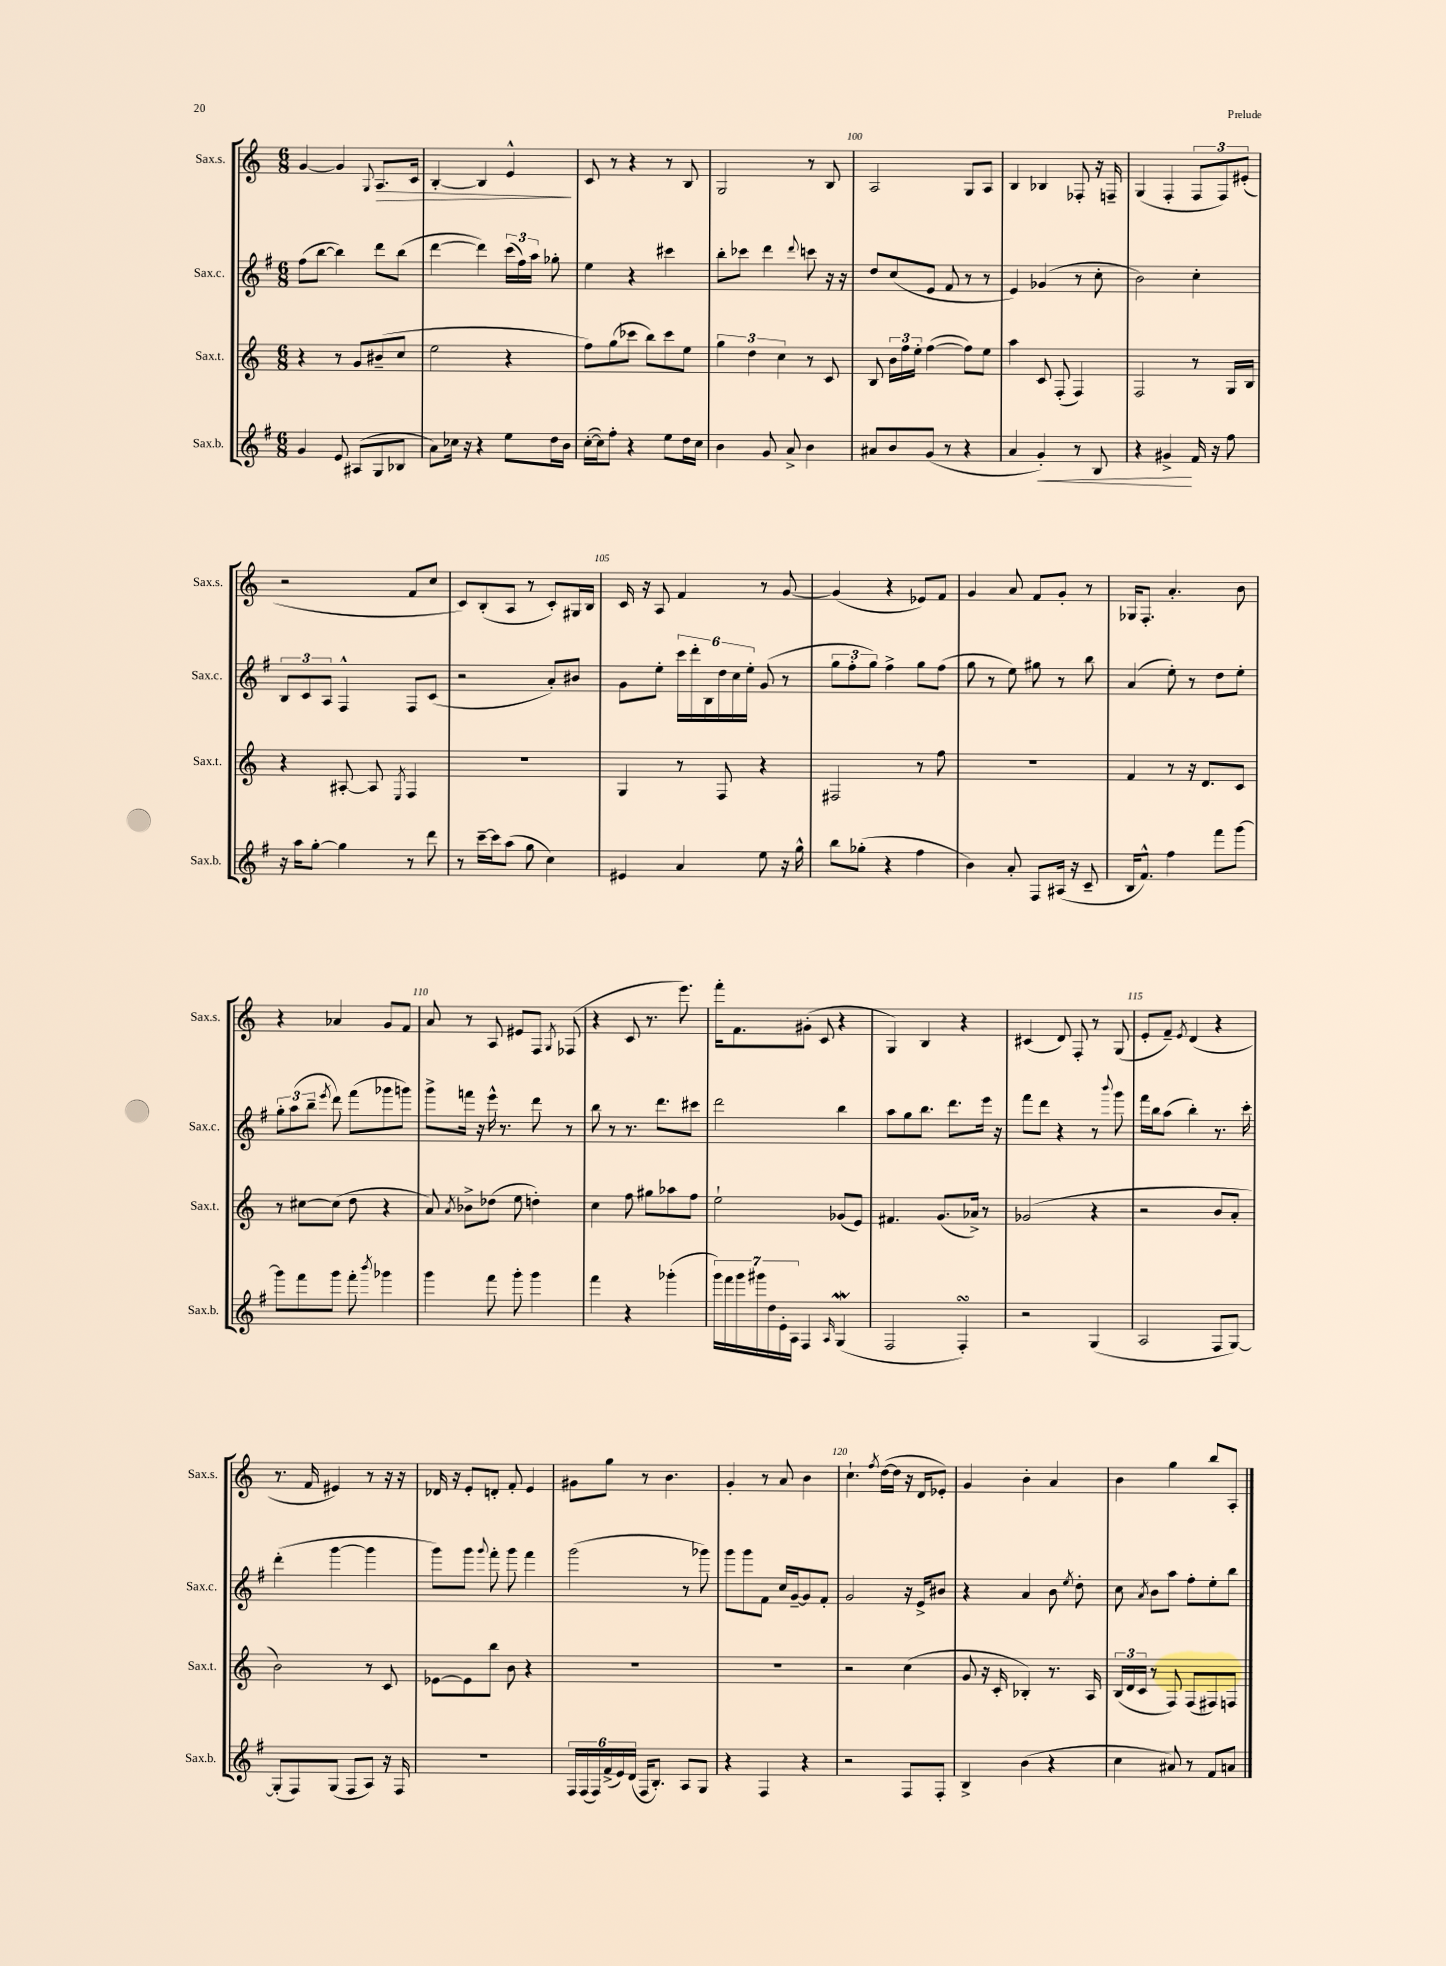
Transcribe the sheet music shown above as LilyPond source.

<<
\new StaffGroup <<
\new Staff = "s0" \with { instrumentName = "Sax.s." shortInstrumentName = "Sax.s." } {
    \clef treble \key c \major \numericTimeSignature \time 6/8
    \autoBeamOff g'4~ g'4 \appoggiatura { g8 } a8.[\> c'16] |
    b4~-. b4 e'4-^\! |
    c'8 r8 r4 r8 b8 |
    g2 r8 b8 |
    a2 g8[ a8] |
    b4 bes4 fes8-. r16 f16-- |
    g4( f4-. \tuplet 3/2 { f8[ f8) eis'8]-.( } |
    r2 f'8[ c''8] |
    c'8[) b8-.( a8] r8 c'8[-.) gis16 b16] |
    c'16 r16 a8 f'4 r8 g'8~ |
    g'4( r4 ees'8[) f'8] |
    g'4 a'8 f'8[ g'8]-. r8 |
    ges16[ f8.]-. a'4.-. b'8 |
    r4 aes'4 g'8[ f'8] |
    a'8 r8 a8 eis'8[ f8] \acciaccatura { g8 } fes8( |
    r4 c'8 r8. e'''8.) |
    f'''16[-. f'8. gis'8]-.( c'8 r4 |
    g4) b4 r4 |
    cis'4( d'8) f8-. r8 g8( |
    e'8[-. f'8]--) \acciaccatura { e'8 } d'4( r4 |
    r8. f'16 eis'4) r8 r16 r16 |
    des'16 r16 e'8[-. d'8]-. f'8-. e'4 |
    gis'8[ g''8] r8 b'4. |
    g'4-. r8 a'8 b'4 |
    c''4.-! \acciaccatura { f''8 } d''16[~( d''16] r16 d'16[ ees'8]-.) |
    g'4 b'4-. a'4 |
    b'4 g''4 b''8[ a8]-. \bar "|." |
}
\new Staff = "s1" \with { instrumentName = "Sax.c." shortInstrumentName = "Sax.c." } {
    \clef treble \key g \major \numericTimeSignature \time 6/8
    \autoBeamOff fis''8[( b''8]~ b''4) d'''8[ b''8]( |
    d'''4~ d'''4) \tuplet 3/2 { c'''16[( fis''16) a''16] } ges''8-. |
    e''4 r4 cis'''4 |
    b''8[-. ces'''8] d'''4 \appoggiatura { d'''8 } c'''8 r16 r16 |
    d''8[ c''8( e'8] fis'8 r8 r8 |
    e'4) ges'4( r8 c''8-. |
    b'2) c''4-. |
    \tuplet 3/2 { b8[ c'8 a8] } fis4-^ fis8[ c'8]( |
    r2 a'8[-.) bis'8] |
    g'8[ e''8]-. \tuplet 6/4 { c'''16[ d'''16-. b16 d''16 c''16 e''16]-. } g'8( r8 |
    \tuplet 3/2 { g''8[ fis''8-. g''8]) } fis''4-> g''8[ fis''8]( |
    g''8 r8 e''8) gis''8 r8 b''8 |
    a'4( e''8-.) r8 d''8[ e''8]-. |
    \tuplet 3/2 { g''8[-. a''8( b''8]-- } \acciaccatura { e'''8 } d'''8) fis'''8[( ges'''8 g'''8]) |
    g'''8[-> f'''16] r16 e'''16-^ r8. d'''8 r8 |
    b''8 r8 r8. d'''8.[ cis'''8] |
    d'''2 b''4 |
    a''8[ g''8 b''8.] d'''8.[ e'''16] r16 |
    fis'''8[ d'''8] r4 r8 \appoggiatura { b'''8 } g'''8 |
    fis'''16[ b''16 a''8]( b''4-.) r8. c'''16-. |
    d'''4-.( g'''4~ g'''4 |
    g'''8[) g'''8] \appoggiatura { g'''8 } fis'''8-. g'''8 fis'''4 |
    g'''2( r8 ges'''8) |
    g'''8[ g'''8 fis'8] c''16[ g'16~-- g'8 fis'8]-. |
    g'2 r16 e'16[-> bis'8] |
    r4 a'4 b'8 \acciaccatura { e''8 } d''8-. |
    c''8 \acciaccatura { a'8 } b'8[ a''8] fis''8[-. e''8-. b''8] \bar "|." |
}
\new Staff = "s2" \with { instrumentName = "Sax.t." shortInstrumentName = "Sax.t." } {
    \clef treble \key c \major \numericTimeSignature \time 6/8
    \autoBeamOff r4 r8 g'8[ bis'8--( c''8] |
    e''2 r4 |
    f''8[) g''8( ces'''8] b''8[) ces'''8 e''8] |
    \tuplet 3/2 { g''4 d''4 c''4 } r8 c'8 |
    b8 \tuplet 3/2 { b'16[ f''16 e''16]-. } f''4~( f''8[) e''8] |
    a''4 c'8 f8-.( f4) |
    f2 r8 g16[ b16] |
    r4 ais8~-. ais8 \acciaccatura { e8 } f4 |
    R2. |
    g4 r8 f8 r4 |
    fis2 r8 f''8 |
    R2. |
    f'4 r8 r16 d'8.[ c'8] |
    r8 cis''8[~ cis''8]( d''8 r4 |
    a'8) \acciaccatura { a'8 } bes'8[-> des''8]( e''8 d''4-.) |
    c''4 f''8 gis''8[ aes''8 f''8] |
    e''2-! ges'8[( e'8]) |
    fis'4. g'8.[( aes'16]->) r8 |
    ges'2( r4 |
    r2 b'8[ a'8]-. |
    b'2) r8 c'8 |
    ees'8[~ ees'8 b''8] b'8 r4 |
    R2. |
    R2. |
    r2 c''4( |
    g'8 r16 c'16-. bes4-.) r8. a16 |
    \tuplet 3/2 { b16[( d'16 c'16] } r8 f8) f8[( fis8) f8] \bar "|." |
}
\new Staff = "s3" \with { instrumentName = "Sax.b." shortInstrumentName = "Sax.b." } {
    \clef treble \key g \major \numericTimeSignature \time 6/8
    \autoBeamOff g'4 e'8 ais8[( g8 bes8] |
    a'8[) ces''16] r16 r4 e''8[ d''16 b'16] |
    c''16[~-.( c''16) fis''8]-. r4 e''8[ d''16 c''16] |
    b'4 g'8 a'8-> b'4 |
    ais'8[ b'8 g'8]( r8 r4 |
    a'4 g'4-.\<) r8 b8 |
    r4 gis'4->\! fis'16 r16 fis''8 |
    r16 a''16[ g''8]~-. g''4 r8 d'''8 |
    r8 c'''16[~-- c'''16 a''8]( g''8 c''4) |
    eis'4 a'4 e''8 r16 g''16-^ |
    b''8[ ges''8]-.( r4 fis''4 |
    b'4) a'8-. fis8[ ais16]( r16 c'8-- |
    b16[ fis'8.]-^) fis''4 fis'''8[ g'''8]~ |
    g'''8[ fis'''8 g'''8] fis'''8-. \acciaccatura { b'''8 } ges'''4 |
    g'''4 fis'''8 g'''8-. g'''4 |
    fis'''4 r4 ges'''4-.( |
    \tuplet 7/4 { g'''16[) fis'''16 g'''16 gis'''16 d''16 e'16-. a16] } fis4 \grace { a16 } g4\mordent( |
    fis2 fis4-.\turn) |
    r2 g4( |
    a2 fis8[ g8]~) |
    g8[-.( fis8) g8]( fis8[ a8]) r16 fis16 |
    R2. |
    \tuplet 6/4 { fis16[ fis16( fis16) fis'16->( e'16) d'16]( } fis16[ b8.]-.) a8[ g8] |
    r4 fis4 r4 |
    r2 fis8[ fis8]-. |
    b4-> b'4( r4 |
    c''4 ais'8) r8 fis'8[ a'8] \bar "|." |
}
>>
>>
\layout { \context { \Score currentBarNumber = #96 \override BarNumber.break-visibility = ##(#f #t #t) barNumberVisibility = #(every-nth-bar-number-visible 5) } }
